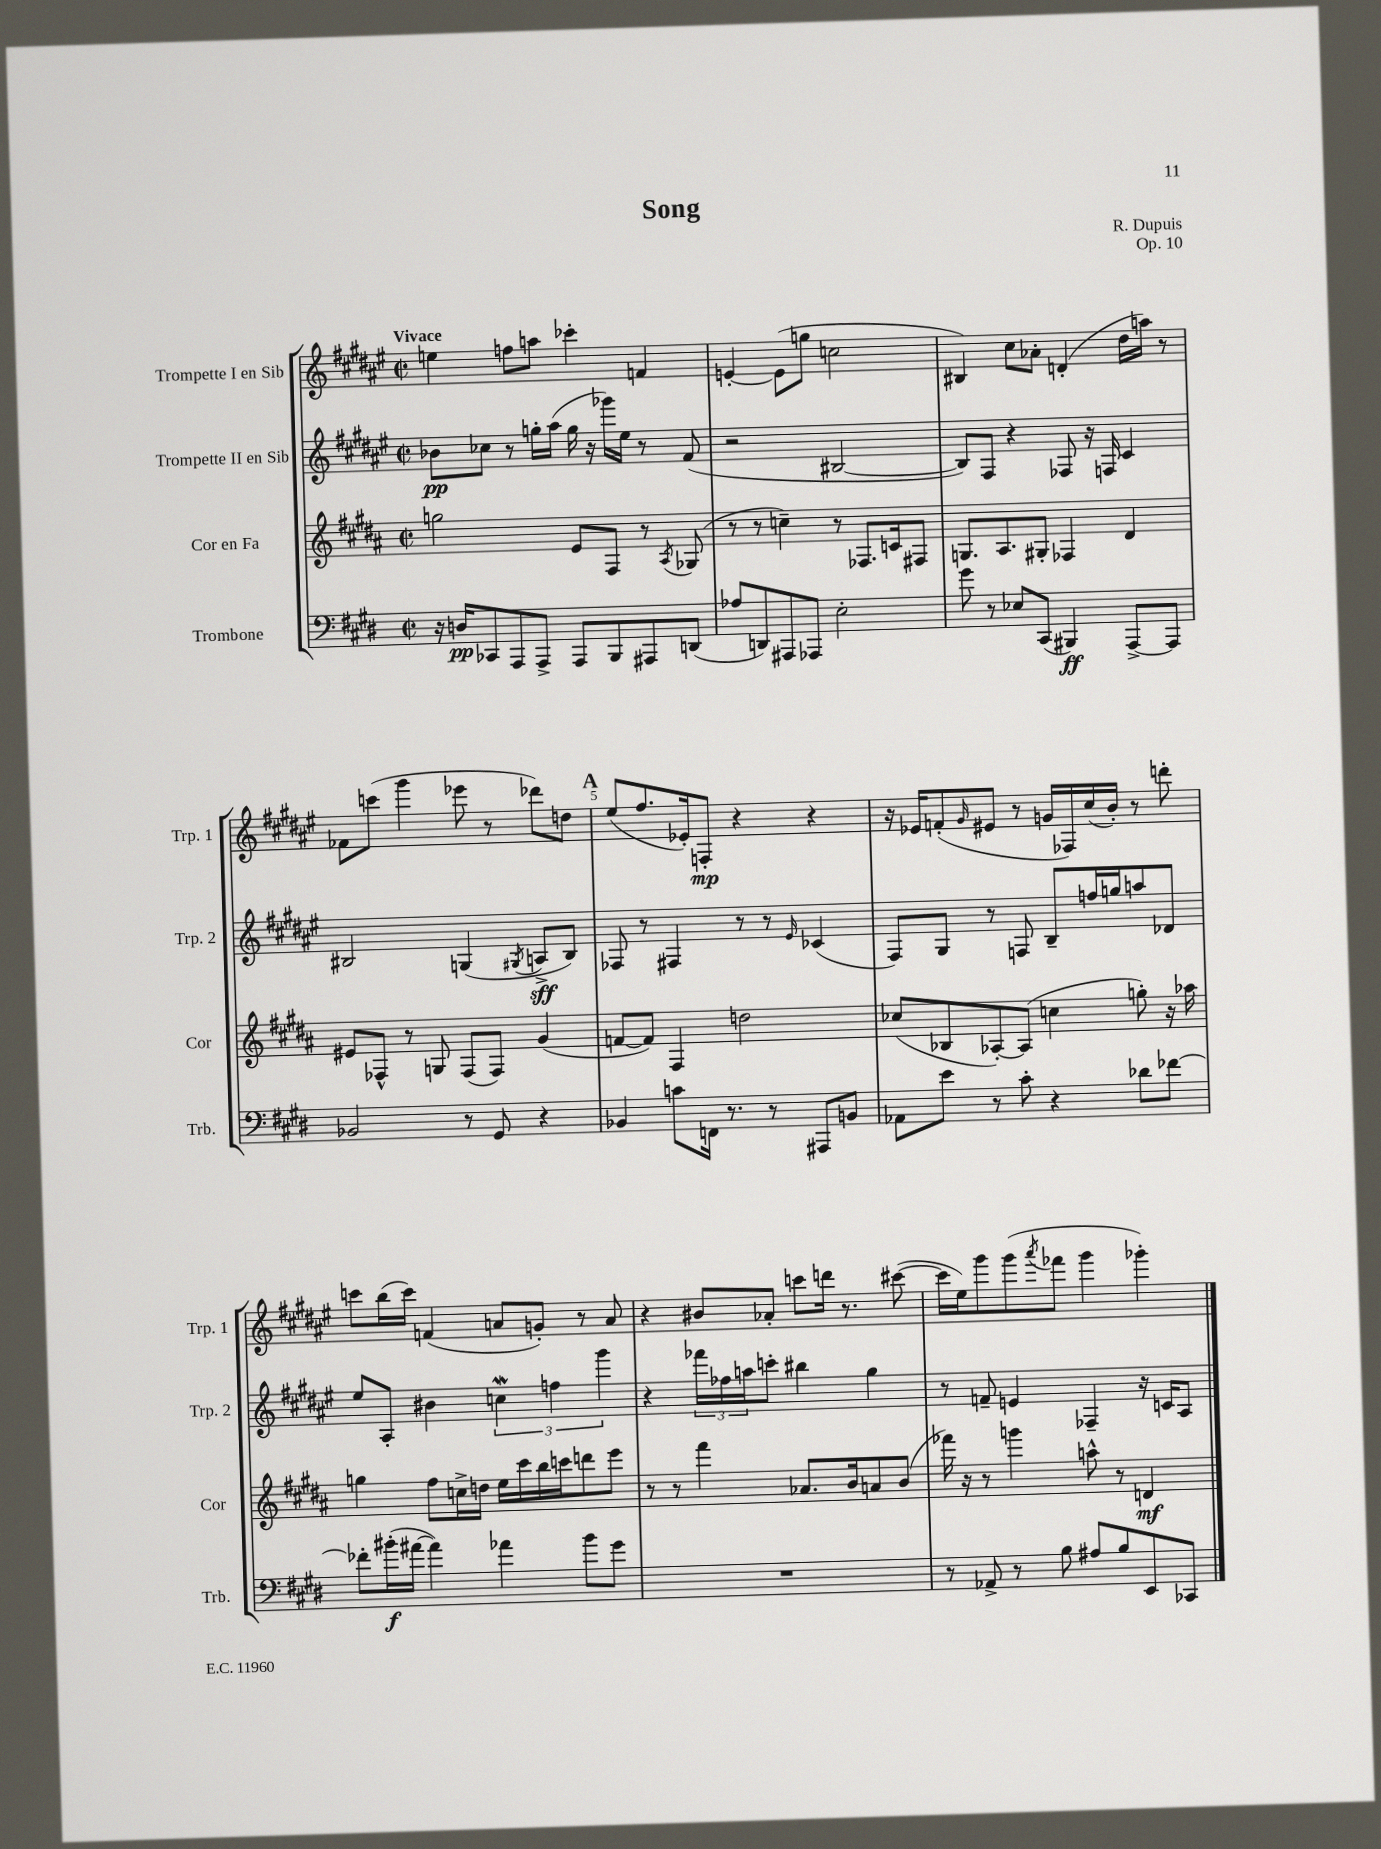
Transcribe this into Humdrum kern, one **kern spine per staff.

**kern	**dynam	**kern	**dynam	**kern	**dynam	**kern	**dynam
*part4	*part4	*part3	*part3	*part2	*part2	*part1	*part1
*staff4	*staff4	*staff3	*staff3	*staff2	*staff2	*staff1	*staff1
*I"Trombone	*	*I"Cor en Fa	*	*I"Trompette II en Sib	*	*I"Trompette I en Sib	*
*I'Trb.	*	*I'Cor	*	*I'Trp. 2	*	*I'Trp. 1	*
*clefF4	*	*clefG2	*	*clefG2	*	*clefG2	*
*k[f#c#g#d#]	*	*k[f#c#g#d#a#]	*	*k[f#c#g#d#a#e#]	*	*k[f#c#g#d#a#e#]	*
*M2/2	*	*M2/2	*	*M2/2	*	*M2/2	*
*met(c|)	*	*met(c|)	*	*met(c|)	*	*met(c|)	*
=1	=1	=1	=1	=1	=1	=1	=1
!	!	!	!	!	!	!LO:TX:a:B:t=Vivace	!
16r	.	2ggn\	.	8b-X\L	pp	4een\	.
16Dn/KL	pp	.	.	.	.	.	.
8CC-X/	.	.	.	8cc-X\J	.	.	.
8AAA/	.	.	.	8r	.	8ffn\L	.
8AAA^/J	.	.	.	16ggn'\LL	.	8aan\J	.
.	.	.	.	(16aa#\JJ	.	.	.
8AAA/L	.	8e/L	.	16gg\	.	4ccc-X'\	.
.	.	.	.	16r	.	.	.
8BBB/	.	8F#/J	.	16ggg-X\LL)	.	.	.
.	.	.	.	16ee#\JJ	.	.	.
8AAA#X/	.	8r	.	8r	.	4fn/	.
.	.	8qA#/	.	.	.	.	.
(8DDn/J	.	(8G-X/	.	(8f#/	.	.	.
=2	=2	=2	=2	=2	=2	=2	=2
8A-X/L	.	8r	.	2r	.	[4en'/	.
8DDn/)	.	8r	.	.	.	.	.
8AAA#X/	.	4ccn~\)	.	.	.	(8e\L]	.
8AAA-X/J	.	.	.	.	.	8ggn\J	.
2E'\	.	8r	.	[2B#X/	.	2ccn\	.
.	.	8.F-X/L	.	.	.	.	.
.	.	16cn/k	.	.	.	.	.
.	.	8F#X/J	.	.	.	.	.
=3	=3	=3	=3	=3	=3	=3	=3
8g#\	.	8.Gn/L	.	8B#/L])	.	4B#X/)	.
8r	.	.	.	8F#/J	.	.	.
.	.	8.A#/	.	.	.	.	.
8E-X/L	.	.	.	4r	.	8cc#\L	.
(8CC#/J	.	8G#X'/J	.	.	.	8a-X'\J	.
4BBB#X/)	ff	4F-X/	.	8F-X/	.	(4dn'/	.
.	.	.	.	16r	.	.	.
.	.	.	.	16Fn/	.	.	.
[8AAA^/L	.	4d#/	.	4c#/	.	16dd#\LL	.
.	.	.	.	.	.	16aan\JJ)	.
8AAA/J]	.	.	.	.	.	8r	.
!!LO:LB:g=z
=4	=4	=4	=4	=4	=4	=4	=4
2BB-X/	.	8e#X/L	.	2B#X/	.	8f-X\L	.
.	.	8F-X^^/J	.	.	.	(8cccn\J	.
.	.	8r	.	.	.	4ggg#\	.
.	.	8Gn/	.	.	.	.	.
8r	.	(8F-/L	.	(4Gn/	.	8eee-X\	.
8GG#/	.	8F-/J)	.	.	.	8r	.
.	.	.	.	8qG#X/	.	.	.
4r	.	(4g#/	.	8An^/L	sff	8ddd-X\L)	.
.	.	.	.	8B#/J)	.	8ddn\J	.
!!LO:REH:place=s1:t=A
=5	=5	=5	=5	=5	=5	=5	=5
4BB-X/	.	[8fn/L	.	8F-X/	.	(8ee#/L	.
.	.	8f/J])	.	8r	.	8.ff#/	.
8cn\L	.	4F#/	.	4F#X/	.	.	.
.	.	.	.	.	.	16e-X'/k)	.
16FFn\Jk	.	.	.	.	.	8Fn'/J	mp
8.r	.	.	.	.	.	.	.
.	.	2ddn\	.	8r	.	4r	.
8r	.	.	.	8r	.	.	.
.	.	.	.	16qqe#/	.	.	.
8AAA#X/L	.	.	.	(4c-X/	.	4r	.
8BBn/J	.	.	.	.	.	.	.
=6	=6	=6	=6	=6	=6	=6	=6
8AA-X\L	.	(8cc-X/L	.	8F#/L)	.	16r	.
.	.	.	.	.	.	16e-X/KL	.
8e\J	.	8B-X/	.	8G#/J	.	(8fn'/	.
.	.	.	.	.	.	16qqg#/	.
8r	.	[8A-X'/)	.	8r	.	8e#X/J	.
8c#'\	.	(8A-/J]	.	8Fn/	.	8r	.
4r	.	4ccn\	.	8B~/L	.	16gn/LL	.
.	.	.	.	.	.	16F-X/)	.
.	.	.	.	16ffn/L	.	(16cc#/	.
.	.	.	.	16ggn/J	.	16b'/JJ)	.
8d-X\L	.	8ggn'\)	.	8aan/	.	8r	.
[8f-X\J	.	16r	.	8d-X/J	.	8dddn'\	.
.	.	16aa-X\	.	.	.	.	.
!!LO:LB:g=z
=7	=7	=7	=7	=7	=7	=7	=7
8f-X'\L]	.	4ggn\	.	8ee#/L	.	8cccn\L	.
(16b#X'\L	f	.	.	8A#'/J	.	(16bb\L	.
[16a#X\JJ	.	.	.	.	.	16ccc\JJ)	.
4a#\])	.	8ff#\L	.	4b#X\	.	(4fn/	.
.	.	16ccn^\L	.	.	.	.	.
.	.	16ddn\JJ	.	.	.	.	.
4a-X\	.	16ee\LL	.	6ccnw\	.	8an/L	.
.	.	16ccc#\	.	.	.	.	.
.	.	16bb\	.	.	.	8gn'/J)	.
.	.	.	.	6ffn\	.	.	.
.	.	16cccn\J	.	.	.	.	.
8b#\L	.	8dddn\	.	.	.	8r	.
.	.	.	.	6ggg#\	.	.	.
8g#\J	.	8eee\J	.	.	.	8a/	.
=8	=8	=8	=8	=8	=8	=8	=8
1r	.	8r	.	4r	.	4r	.
.	.	8r	.	.	.	.	.
.	.	4fff#\	.	24fff-X\LL	.	8b#X/L	.
.	.	.	.	24ff-X\	.	.	.
.	.	.	.	24aan\J	.	.	.
.	.	.	.	8cccn'\J	.	8a-X'/J	.
.	.	8.a-X/L	.	4bb#X\	.	8cccn\L	.
.	.	.	.	.	.	16dddn\Jk	.
.	.	16b/k	.	.	.	8.r	.
.	.	8an/	.	4gg#\	.	.	.
.	.	(8b/J	.	.	.	([8ccc#X\	.
=9	=9	=9	=9	=9	=9	=9	=9
8r	.	16fff-X\)	.	8r	.	16ccc#\LL]	.
.	.	16r	.	.	.	16ee#\J)	.
8AA-X^/	.	8r	.	8fn~/	.	8ggg#\	.
8r	.	4gggn\	.	4en/	.	(8ggg#\	.
.	.	.	.	.	.	8qaaa#/	.
8B\	.	.	.	.	.	8fff-X\J	.
8A#X/L	.	8aan^^\	.	4F-X~/	.	4ggg#\	.
8B/	.	8r	.	.	.	.	.
8EE/	.	4dn/	mf	16r	.	4ggg-X'\)	.
.	.	.	.	16cn/KL	.	.	.
8CC-X/J	.	.	.	8A#/J	.	.	.
==	==	==	==	==	==	==	==
*-	*-	*-	*-	*-	*-	*-	*-
